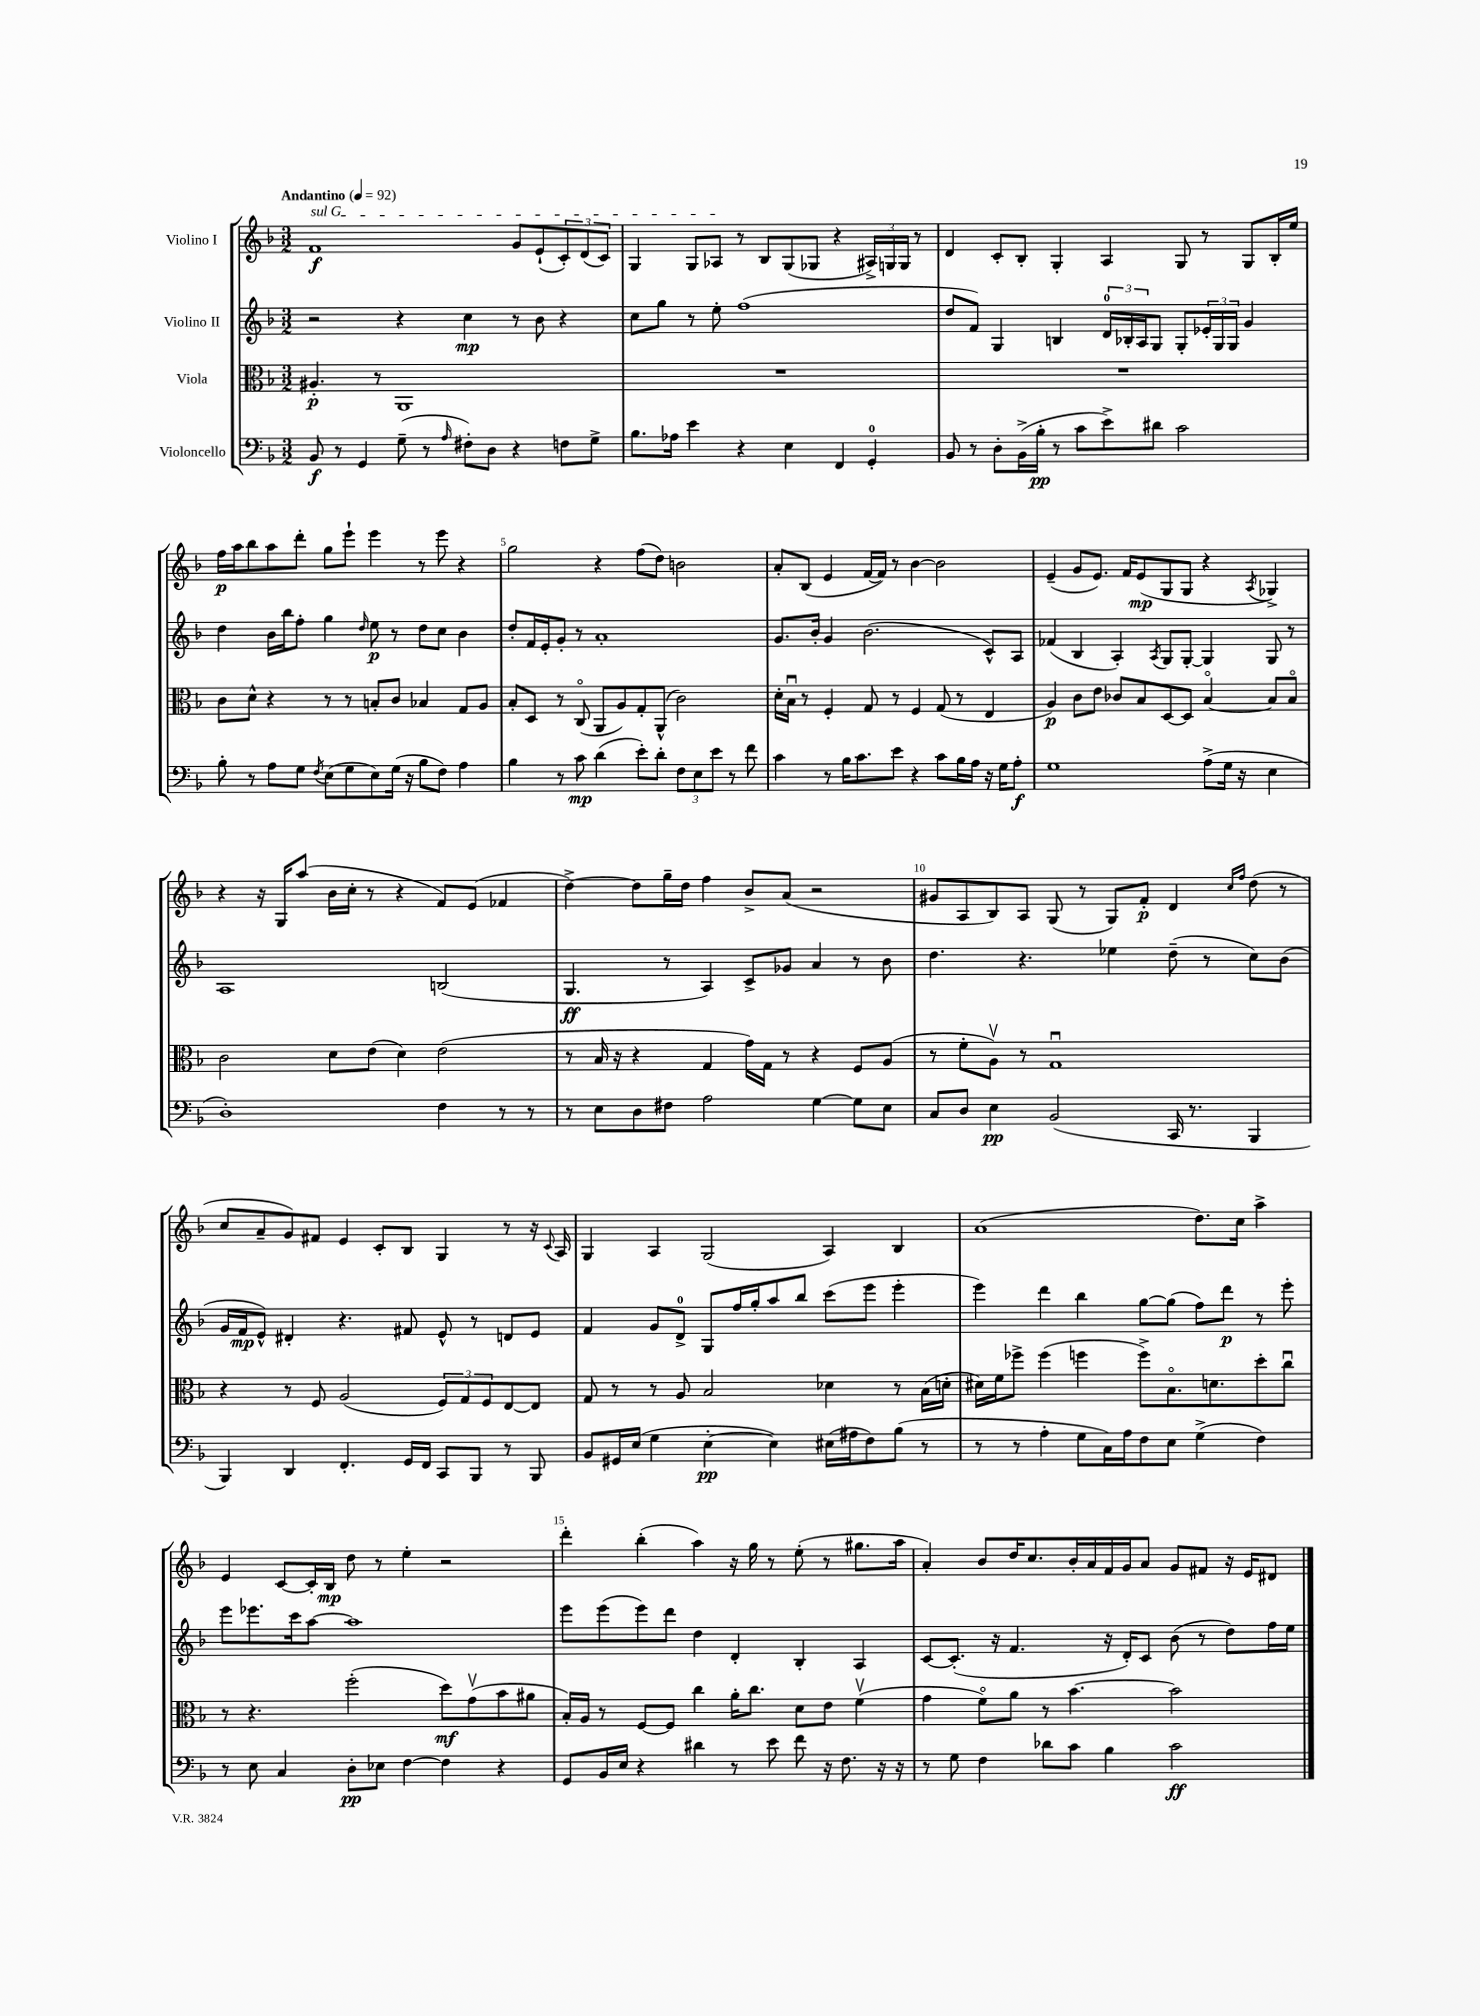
<<
\new StaffGroup <<
\new Staff = "s0" \with { instrumentName = "Violino I" } {
    \clef treble \key f \major \numericTimeSignature \time 3/2 \tempo "Andantino" 4 = 92
    \once \override TextSpanner.bound-details.left.text = \markup { \italic "sul G" } f'1\f\startTextSpan g'8 e'8-!( \tuplet 3/2 { c'8-.) d'8( c'8) } |
    g4 g8 aes8\stopTextSpan r8 bes8 g8( ges8 r4 \tuplet 3/2 { ais16->) g16 g16 } r8 |
    d'4 c'8-. bes8-. g4-. a4 g8 r8 g8 bes16-. e''16 |
    f''16\p a''16 bes''8 a''8 d'''8-. g''8 e'''8-! e'''4 r8 e'''8 r4 |
    g''2 r4 f''8( d''8) b'2 |
    a'8-. bes8( e'4 f'16~ f'16) r8 bes'4~ bes'2 |
    e'4--( g'8 e'8.) f'16 e'8\mp( g8 g8 r4 \acciaccatura { a8 } ges4->) |
    r4 r16 g16 a''8( bes'16 c''16-. r8 r4 f'8) e'8( fes'4 |
    d''4~->) d''8 g''16-- d''16 f''4 bes'8-> a'8( r2 |
    gis'8 a8 bes8) a8 g8( r8 g8) f'8-.\p d'4 \grace { c''16 f''16 } d''8( r8 |
    c''8 a'8-- g'8) fis'8 e'4 c'8-. bes8 g4 r8 r16 \appoggiatura { c'8 } a16 |
    g4 a4 g2( a4) bes4 |
    a'1( d''8.) c''16 a''4-> |
    e'4 c'8~ c'16-. bes16\mp d''8 r8 e''4-. r2 |
    d'''4-. bes''4-.( a''4) r16 g''16 r8 e''8-.( r8 gis''8. a''16 |
    a'4-.) bes'8 d''16 c''8. bes'16-. a'16 f'16 g'16 a'8 g'8 fis'8 r16 e'16 dis'8 \bar "|." |
}
\new Staff = "s1" \with { instrumentName = "Violino II" } {
    \clef treble \key f \major \numericTimeSignature \time 3/2
    r2 r4 c''4\mp r8 bes'8 r4 |
    c''8 g''8 r8 e''8-. f''1( |
    d''8 f'8) g4 b4 \tuplet 3/2 { d'16-0 bes16-. a16 } g8 g8-. \tuplet 3/2 { ees'16-. g16 g16 } g'4 |
    d''4 bes'16 bes''16 f''8-. g''4 \grace { d''16 } e''8\p r8 d''8 c''8 bes'4 |
    d''8-. f'16 e'16-. g'8-. r8 a'1-. |
    g'8. bes'16-. g'4 bes'2.( c'8-^) a8 |
    fes'4( bes4 a4-.) \acciaccatura { a8 } g8 g8~-. g4 g8 r8 |
    a1 b2( |
    g4.\ff r8 a4) c'8-> ges'8 a'4 r8 bes'8 |
    d''4. r4. ees''4 d''8--( r8 c''8) bes'8( |
    g'16 f'16\mp e'8-^) dis'4-. r4. fis'8 e'8-^ r8 d'8 e'8 |
    f'4 g'8 d'8-0-> g8 f''16 g''16-. a''8 bes''8 c'''8( e'''8 e'''4-. |
    e'''4) d'''4 bes''4 g''8~ g''8( f''8) d'''8\p r8 e'''8-. |
    e'''8 ees'''8. c'''16 a''8~ a''1 |
    e'''8 e'''8( e'''8) d'''8 d''4 d'4-. bes4-. a4 |
    c'8~ c'8.-.( r16 f'4. r16 d'16-.) c'8 bes'8( r8 d''8) f''16 e''16 \bar "|." |
}
\new Staff = "s2" \with { instrumentName = "Viola" } {
    \clef alto \key f \major \numericTimeSignature \time 3/2
    ais4.-.\p r8 a,1 |
    R1. |
    R1. |
    c'8 d'8-^ r4 r8 r8 b8-. c'8 bes4 g8 a8 |
    bes8-. d8 r8 c8\flageolet( a,8 a8) g8-. a,8-^( c'2) |
    d'16-. bes16\downbow r8 f4-. g8 r8 f4 g8( r8 e4 |
    a4\p) c'8 e'8 ces'8 bes8 d8~ d8 bes4~\flageolet bes8 bes8\flageolet |
    c'2 d'8 e'8( d'4) e'2( |
    r8 bes16 r16 r4 g4 g'16) g16 r8 r4 f8 a8( |
    r8 f'8-. a8\upbow) r8 g1\downbow |
    r4 r8 f8 a2( \tuplet 3/2 { f8) g8 f8 } e8~ e8 |
    g8 r8 r8 a8 bes2 des'4 r8 bes16( d'16-. |
    dis'16) f'16 fes''8-> fes''4( f''4 f''8->) bes8.\flageolet d'8. d''8-. c''8\downbow |
    r8 r4. f''2-.( d''8\mf) g'8\upbow( bes'8 ais'8 |
    bes16-.) a16 r8 f8~ f8 c''4 a'16-. c''8. d'8 e'8 f'4\upbow( |
    g'4 f'8\flageolet) a'8 r8 bes'4.~ bes'2 \bar "|." |
}
\new Staff = "s3" \with { instrumentName = "Violoncello" } {
    \clef bass \key f \major \numericTimeSignature \time 3/2
    bes,8\f r8 g,4 g8--( r8 \grace { a16 } fis8-.) d8 r4 f8 g8-> |
    bes8. aes16 e'4 r4 e4 f,4 g,4-0-. |
    bes,8 r8 d8-. bes,16->( bes16-.\pp r8 c'8 e'8->) dis'8 c'2 |
    bes8-. r8 a8 g8 \acciaccatura { f8 } e8( g8 e8) g16( r16 bes8 f8) a4 |
    bes4 r8 c'8\mp d'4( e'8-.) d'8-. \tuplet 3/2 { f8 e8 e'8 } r8 f'8 |
    c'4 r8 bes16 c'8. e'8 r4 c'8 bes16 a16 r16 g16 a8-.\f |
    g1 a8->( g16 r16 e4 |
    d1-.) f4 r8 r8 |
    r8 e8 d8 fis8 a2 g4~ g8 e8 |
    c8 d8 e4\pp bes,2( c,16 r8. bes,,4 |
    bes,,4) d,4 f,4.-. g,16 f,16 c,8 bes,,8 r8 bes,,8 |
    bes,8 gis,16 e16( g4 e4~-.\pp e4) eis16( ais16 f8) bes8( r8 |
    r8 r8 a4-. g8 c16) a16 f8 e8 g4->( f4) |
    r8 e8 c4 d8-.\pp ees8 f4~ f4 r4 |
    g,8 bes,16 e16 r4 dis'4 r8 e'8 f'8 r16 f8. r16 r16 |
    r8 g8 f4 des'8 c'8 bes4 c'2\ff \bar "|." |
}
>>
>>
\layout { \context { \Score \override BarNumber.break-visibility = ##(#f #t #t) barNumberVisibility = #(every-nth-bar-number-visible 5) } }
